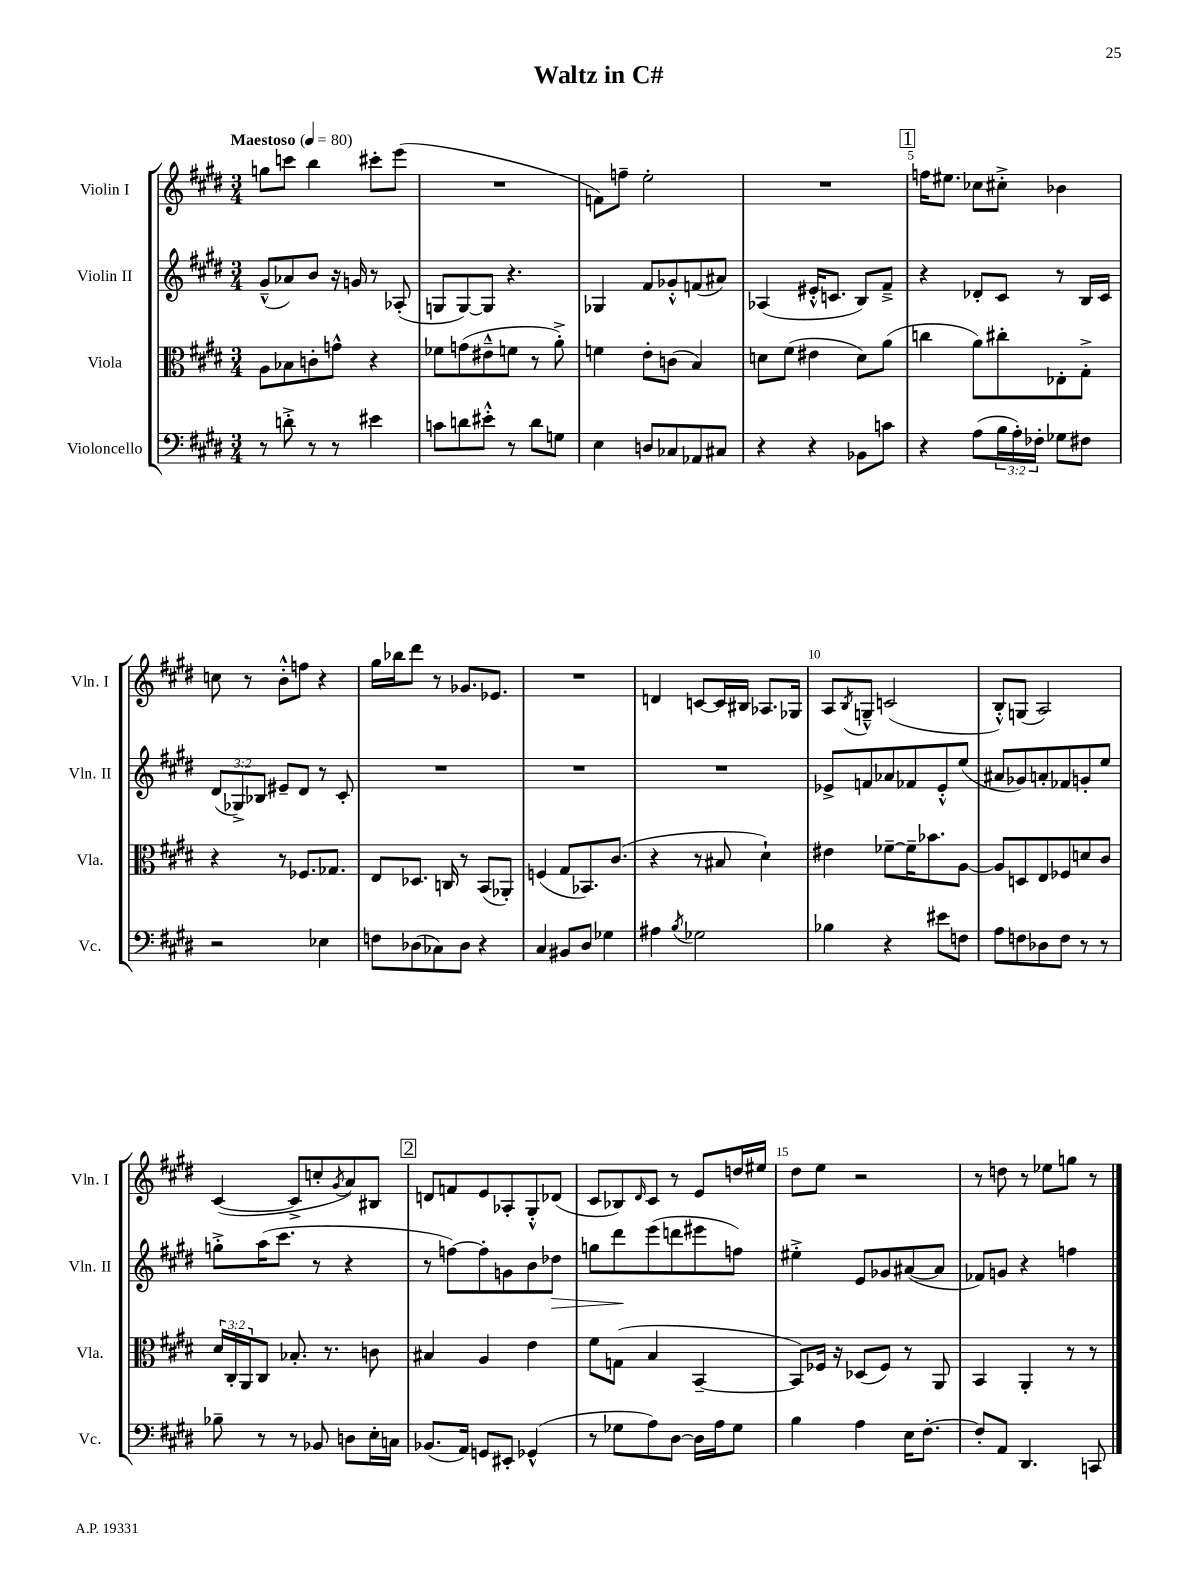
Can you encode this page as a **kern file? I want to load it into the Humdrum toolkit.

**kern	**kern	**kern	**dynam	**kern
*part4	*part3	*part2	*part2	*part1
*staff4	*staff3	*staff2	*staff2	*staff1
*I"Violoncello	*I"Viola	*I"Violin II	*	*I"Violin I
*I'Vc.	*I'Vla.	*I'Vln. II	*	*I'Vln. I
*clefF4	*clefC3	*clefG2	*	*clefG2
*k[f#c#g#d#]	*k[f#c#g#d#]	*k[f#c#g#d#]	*	*k[f#c#g#d#]
*M3/4	*M3/4	*M3/4	*	*M3/4
*MM80	*MM80	*MM80	*	*MM80
=1	=1	=1	=1	=1
!	!	!	!	!LO:TX:a:B:t=Maestoso
8r	8A\L	(8g#~^^/L	.	8ggn\L
8dn'^\	8B-X\	8a-X/)	.	8cccn\J
8r	8cn'\	8b/J	.	4bb\
8r	8gn^^\J	16r	.	.
.	.	16gn/	.	.
4e#X\	4r	8r	.	8ccc#X'\L
.	.	(8A-X'/	.	(8eee\J
=2	=2	=2	=2	=2
8cn\L	8f-X\L	8Gn/L	.	2.r
8dn\	(8gn\	[8G/)	.	.
8e#X'^^\J	8e#X~^^\	8G/J]	.	.
8r	8fn\J	4.r	.	.
8d\L	8r	.	.	.
8Gn\J	8a'^\)	.	.	.
=3	=3	=3	=3	=3
4E\	4fn\	4G-X/	.	8fn\L)
.	.	.	.	8ffn~\J
8Dn/L	8e'\L	8f#/L	.	2ee'\
8C-X/	(8cn\J	8g-X'^^/	.	.
8AA-X/	4B/)	(8fn/	.	.
8C#X/J	.	8a#X/J)	.	.
=4	=4	=4	=4	=4
4r	8dn\L	(4A-X/	.	2.r
.	(8f#\J	.	.	.
4r	4e#X\	16e#X'^^/KL	.	.
.	.	8.cn/J	.	.
8BB-X\L	8d\L)	8B/L)	.	.
8cn\J	(8a\J	8f#~^/J	.	.
!!LO:REH:place=s1:t=1
=5	=5	=5	=5	=5
4r	4ccn\	4r	.	16ffn\KL
.	.	.	.	8.ee#X\J
(8A\L	8a\L)	8d-X'/L	.	8cc-X\L
24B\L	8cc#X'\	8c#/J	.	8cc#X'^\J
24A'\)	.	.	.	.
24F-X'\JJ	.	.	.	.
8G-X\L	8E-X'\	8r	.	4b-X\
8F#X\J	8G#'^\J	16B/LL	.	.
.	.	16c#/JJ	.	.
!!LO:LB:g=z
=6	=6	=6	=6	=6
2r	4r	(12d#/L	.	8ccn\
.	.	12G-X^/)	.	.
.	.	.	.	8r
.	.	12B-X/J	.	.
.	8r	8e#X~/L	.	8b'^^\L
.	8.F-X/L	8d#/J	.	8ffn\J
4E-X\	.	8r	.	4r
.	8.G-X/J	.	.	.
.	.	8c#'/	.	.
=7	=7	=7	=7	=7
8Fn\L	8E/L	2.r	.	16gg#\LL
.	.	.	.	16bb-X\J
(8D-X\	8.D-X/J	.	.	8ddd#\J
8C-X\)	.	.	.	8r
.	16Cn/	.	.	.
8D-\J	8r	.	.	8.g-X/L
4r	(8BB/L	.	.	.
.	.	.	.	8.e-X/J
.	8AA-X'/J)	.	.	.
=8	=8	=8	=8	=8
4C#/	(4Fn/	2.r	.	2.r
8BB#X/L	8G#/L	.	.	.
8D#/J	8.BB-X/)	.	.	.
4G-X\	.	.	.	.
.	(8.c#/J	.	.	.
=9	=9	=9	=9	=9
4A#X\	4r	2.r	.	4dn/
8qB/	.	.	.	.
2G-X\	8r	.	.	[8cn/L
.	8B#X/	.	.	16c/L]
.	.	.	.	16B#X/JJ
.	4d#`\)	.	.	8.A-X/L
.	.	.	.	16G-X/Jk
=10	=10	=10	=10	=10
4B-X\	4e#X\	8e-X^/L	.	8A/L
.	.	.	.	8qB/
.	.	8fn/	.	8Gn~^^/J
4r	[8f-X~\L	8a-X/	.	(2cn/
.	16f-~\K]	8f-X/	.	.
.	8.b-X\	.	.	.
8e#X\L	.	8e-'^^/	.	.
8Fn\J	[8A\J	(8ee/J	.	.
=11	=11	=11	=11	=11
8A\L	8A/L]	8a#X/L	.	8B'^^/L)
8Fn\	8Dn/	8g-X/)	.	(8Gn/J
8D-X\	8E/	8an'/	.	2A/)
8F\J	8F-X/	8f-X/	.	.
8r	8dn/	8gn'/	.	.
8r	8c#/J	8ee/J	.	.
!!LO:LB:g=z
=12	=12	=12	=12	=12
8B-X~\	24d#/LL	8ggn'^\L	.	([4c#/
.	24C#'/	.	.	.
.	24AA/J	.	.	.
8r	8C#/J	(16aa\K	.	.
.	.	8.ccc#\J	.	.
8r	8.B-X'/	.	.	8c#^/L]
8BB-X/	.	8r	.	8ccn'/
.	8.r	.	.	.
.	.	.	.	8qg#/
8Dn\L	.	4r	.	8a/)
16E'\L	8cn\	.	.	8B#X/J
16Cn\JJ	.	.	.	.
!!LO:REH:place=s1:t=2
=13	=13	=13	=13	=13
(8.BB-X/L	4B#X/	8r	.	8dn/L
.	.	[8ffn\L)	.	8fn/
16AA/Jk)	.	.	.	.
8GGn/L	4A/	8ff'\]	.	8e/
8EE#X'/J	.	8gn\	.	8A-X'/
(4GG-X^^/	4e\	8b\	.	8G#'^^/
!	!	!	!LO:HP:b	!
.	.	8dd-X\J	>	(8d-X/J
=14	=14	=14	=14	=14
8r	8f#\L	8ggn\L	.	8c#/L
8G-X\L	(8Gn\J	8ddd#\	.	8B-X/)
.	.	.	.	16qqd#/
8A\)	4B/	(8eee\	]	8c#/J
[8D#\J	.	8dddn\	.	8r
16D#\LL]	[4BB~/	8eee#X\	.	8e/L
16A\J	.	.	.	.
8G-\J	.	8ffn\J)	.	16ddn/L
.	.	.	.	16ee#X/JJ
=15	=15	=15	=15	=15
4B\	8BB/L])	4ee#X'^\	.	8dd#\L
.	16F-X/Jk	.	.	8ee\J
.	16r	.	.	.
4A\	(8D-X/L	8e/L	.	2r
.	8F-/J)	8g-X/	.	.
16E\KL	8r	([8a#X/	.	.
[8.F#'\J	.	.	.	.
.	8AA/	8a#/J]	.	.
=16	=16	=16	=16	=16
8F#'/L]	4BB/	8f-X/L)	.	8r
8AA/J	.	8gn/J	.	8ddn\
4.DD#/	4AA'/	4r	.	8r
.	.	.	.	8ee-X\L
.	8r	4ffn\	.	8ggn\J
8CCn/	8r	.	.	8r
==	==	==	==	==
*-	*-	*-	*-	*-
